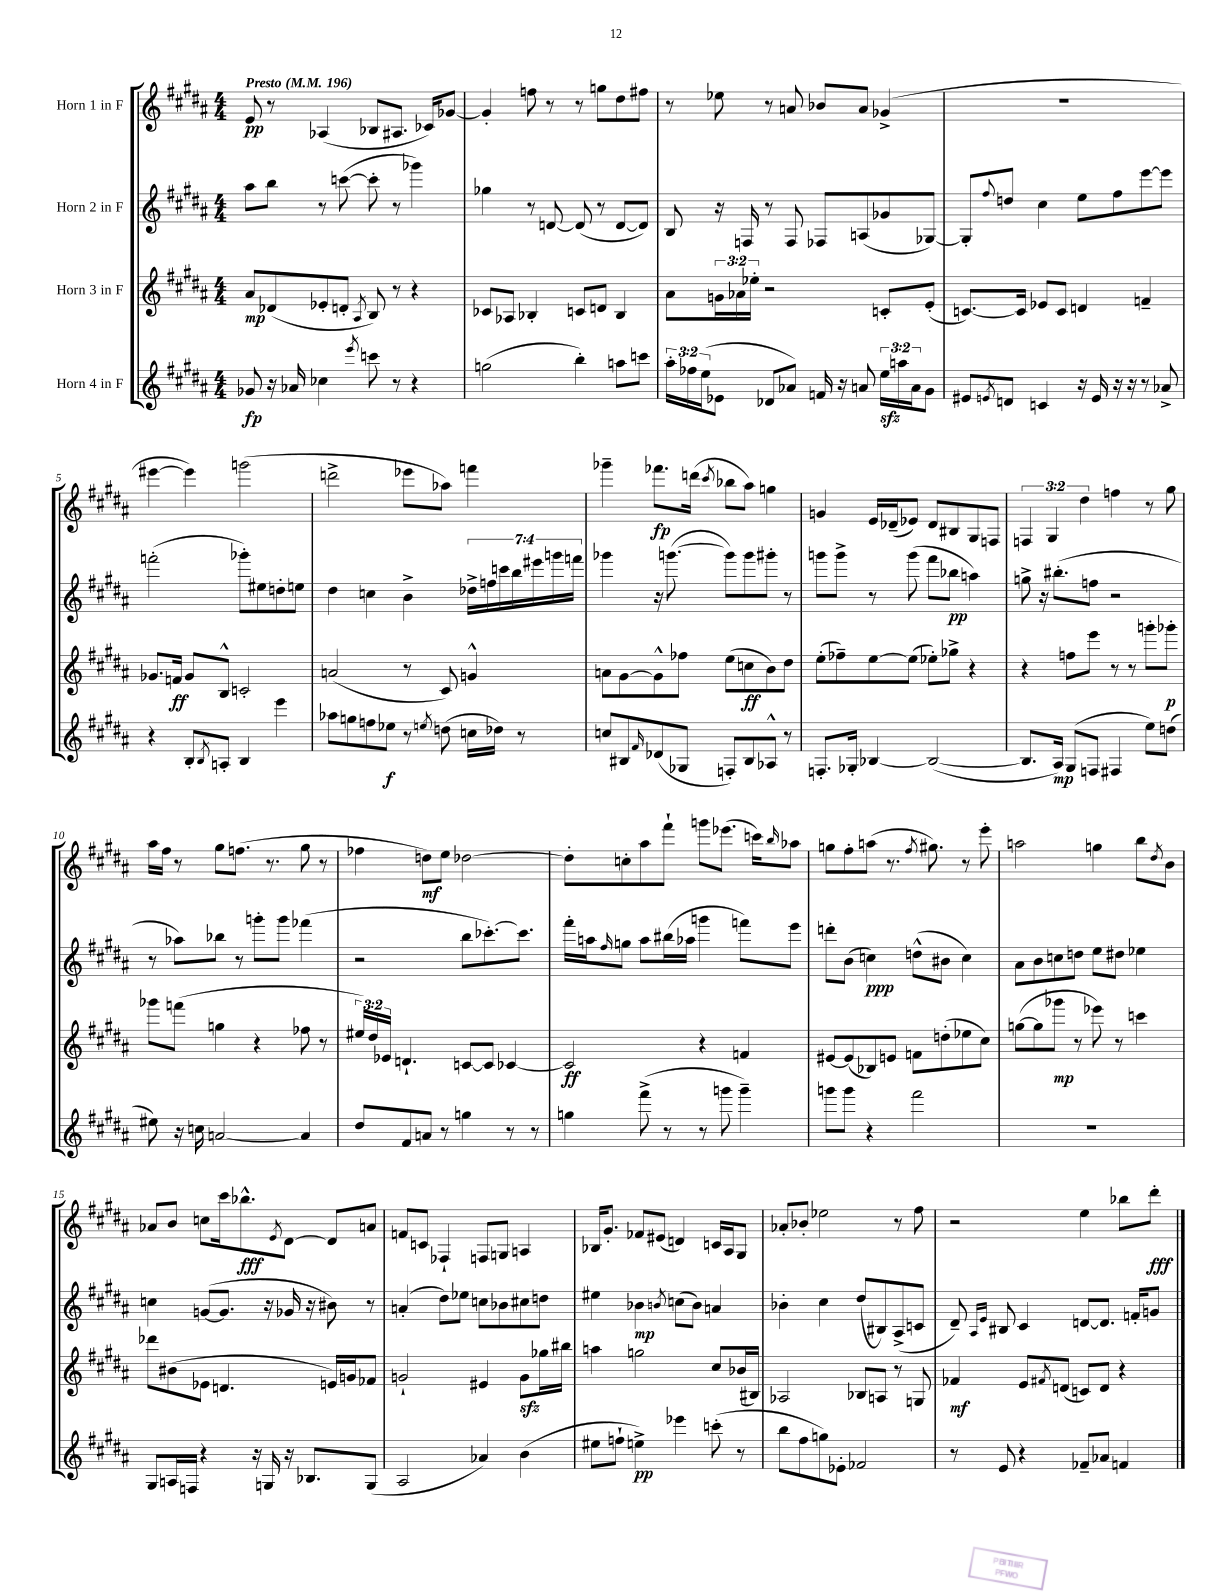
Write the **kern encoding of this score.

**kern	**kern	**kern	**kern
*staff4	*staff3	*staff2	*staff1
*clefG2	*clefG2	*clefG2	*clefG2
*k[f#c#g#d#a#]	*k[f#c#g#d#a#]	*k[f#c#g#d#a#]	*k[f#c#g#d#a#]
*M4/4	*M4/4	*M4/4	*M4/4
*MM196	*MM196	*MM196	*MM196
8g-	8a#	8aa#	8e
16r	(8d-	8bb	8r
16a-	.	.	.
4cc-	8e-'	8r	(4A-
.	8d'	([8ccc	.
8qeee	8qA#	.	.
8ccc	8B)	8ccc']	8B-
8r	8r	8r	8.A#
4r	4r	4ggg-)	.
.	.	.	16c-)
.	.	.	[8g-
=	=	=	=
(2gg	8c-	4gg-	4g-']
.	8A-	.	.
.	4B-'	8r	8ff
.	.	[8d	8r
4bb')	8c	(8d]	8r
.	8d	8r	8gg
8aa	4B-	[8d	8dd#
8ccc	.	8d])	8ff#
=	=	=	=
24aa#'	8a#	8B	8r
24ff-	.	.	.
(24ee	.	.	.
8e-	24g	16r	8ee-
.	24a-	.	.
.	.	16F	.
.	24ee-'	.	.
8d-	2r	8r	8r
8a-)	.	8F	8a
16f	.	8F-	8b-
16r	.	.	.
8a	.	(8A	8a
24ee	8c'	8g-	(4g-^
24aa	.	.	.
24a	.	.	.
8g#	(8e'	[8G-)	.
=	=	=	=
8e#	[8.c)	8G-']	1r
8qe	.	8qqff#	.
8d	.	8dd	.
.	16c]	.	.
4c	8e-	4cc#	.
.	8c	.	.
16r	4d	8ee	.
16e	.	.	.
16r	.	8ff#	.
16r	.	.	.
8r	4f~	[8eee	.
8a-^	.	8eee]	.
=	=	=	=
4r	8.g-	(2fff'	[4eee#
.	16f	.	.
8B'	8g-	.	4eee#])
8qB	.	.	.
8A'	8B^^	.	.
4B	2c'	8ggg-')	(2ggg
.	.	8ee#	.
4eee	.	8dd'	.
.	.	8ee	.
=	=	=	=
8aa-	(2a	4dd#	2ddd^
8gg	.	.	.
8ff	.	4cc	.
8ee-	.	.	.
8r	8r	4b^	8eee-
8qee	.	.	.
(8dd	8c#)	.	8aa-)
16cc	4g^^	28dd-^	4fff
.	.	28ff	.
16dd-)	.	.	.
.	.	28ccc	.
.	.	28bb	.
8r	.	.	.
.	.	28eee#	.
.	.	28ggg	.
.	.	28fff	.
=	=	=	=
8cc	8a	4ggg-	4ggg-~
8B#	[8g#	.	.
16qqf#	.	.	.
(8d-	8g#^^]	16r	8.fff-
.	.	([8.ggg	.
8G-	8ff-	.	.
.	.	.	(16ddd
.	.	.	8qccc#
8F')	(8ee	8ggg])	8bb-
8B#	8cc	8ggg	8aa#)
8A-^^	8b)	8ggg#'	4gg
8r	8dd#	8r	.
=	=	=	=
8.F'	(8ee'	8ggg	4g
.	8ff-~)	8ggg^	.
16G-'	.	.	.
[4B-	[8ee	8r	16e
.	.	.	(16d-~
.	(8ee]	(8ggg	8e-)
(2B-_	8ee-')	8fff#	8d-
.	8gg-^	8bb-	8B#
.	4r	4aa)	8G#
.	.	.	8F
=	=	=	=
8.B-]	4r	8gg^	6F
.	.	16r	.
.	.	.	6G#
16A#)	.	(8.bb#'	.
(8G#	8ff	.	.
.	.	.	6dd#
8F	8eee	8ff	.
4F#	8r	2r	4ff
.	8r	.	.
8ee)	8ggg'	.	8r
(8dd	8ggg-'	.	8gg#
=	=	=	=
8ee#)	8ggg-	8r	16aa#
.	.	.	16ff#
16r	(8fff	8aa-)	8r
16cc	.	.	.
[2a	4gg	8bb-	8gg#
.	.	8r	(8.ff
.	4r	8ggg'	.
.	.	.	8.r
.	.	8ggg	.
4a]	8ff-	(4fff-	8gg#
.	8r	.	8r
=	=	=	=
8dd#	24ee#)	2r	4ff-
.	24dd#	.	.
.	24e-	.	.
8f#	4.d`	.	.
8a	.	.	8dd)
8r	.	.	8ee
4gg	[8c	8bb	[2dd-
.	8c]	[8.ccc-')	.
8r	[4c-	.	.
.	.	8.ccc-]	.
8r	.	.	.
=	=	=	=
4gg	2c-]	16fff#'	8dd-']
.	.	16aa	.
.	.	16qqff#	.
.	.	8gg	8cc'
(8fff#^	.	8aa	8aa#
8r	.	(16bb#	8fff#`
.	.	16aa-	.
8r	4r	4ggg	8ggg
8ggg	.	.	(8.eee-
4ggg~)	4f	8fff)	.
.	.	.	16ccc)
.	.	.	16qqbb
.	.	8eee	8aa-
=	=	=	=
8ggg	[8e#	8ddd'	8gg
8ggg	(8e#]	(8b	8ff#'
4r	8B-)	4cc)	(8aa
.	8e	.	8.r
2fff#	8f	(8dd^^	.
.	.	.	8qff#
.	.	.	8.gg#)
.	(8dd'	8b#	.
.	8ee-	4cc)	8r
.	8cc#)	.	8eee'
=	=	=	=
1r	([8gg	8a#	2aa
.	8gg]	8b	.
.	8ggg-	8cc	.
.	8r	8dd	.
.	8eee-)	8ee	4gg
.	8r	8dd#	.
.	4ccc	4ee-	8bb
.	.	.	8qdd#
.	.	.	8b
=	=	=	=
8G#	8ddd-	4cc	8a-
16A	(8b#	.	8b
16F	.	.	.
4r	8e-	([8g	8cc
.	4.d	8.g]	16ccc#
.	.	.	8.bb-^^
16r	.	.	.
16G	.	16r	.
.	.	.	8qe
16r	.	16g-	[8d#
8.B-	.	16r	.
.	16e)	8b#)	8d#]
.	16g	.	.
(8G	8f-	8r	8a
=	=	=	=
2A#	2g`	(4a'	8f
.	.	.	8c
.	.	8dd#)	4F-`
.	.	8ee-	.
4a-)	4e#	8cc	8F
.	.	8b-	8G
(4b	8g	8cc#	4A
.	16gg-	8dd	.
.	16bb#	.	.
=	=	=	=
8ee#	4aa	4ee#	16B-
.	.	.	8.g#'
8ff`	.	.	.
4ee^)	2gg	4b-	8f-
.	.	.	(8e#
.	.	8qb	.
4eee-	.	(8cc	4d)
.	.	8b)	.
(8ccc'	8cc#	4a	16c
.	.	.	16A#
8r	(16b-	.	8G#
.	16B#)	.	.
=	=	=	=
8bb	2A-	4b-'	8a-'
8ff#	.	.	8b-'
8gg)	.	4cc#	2ee-
8e-'	.	.	.
2f-	8B-	(8dd#	.
.	8A	8B#)	.
.	8r	(8A#^	8r
.	8G	8c	8ff#
=	=	=	=
8r	4f-	8d#~)	2r
.	.	16qqA#	.
.	.	16qqe	.
8e	.	8B#	.
4r	8e	4c#	.
.	8qf#	.	.
.	(8d	.	.
8f-~	8c)	[8d	4ee
8a-	8d	8.d]	.
4f	4r	.	8bb-
.	.	16f'	.
.	.	8g	8ddd#'
==	==	==	==
*-	*-	*-	*-
